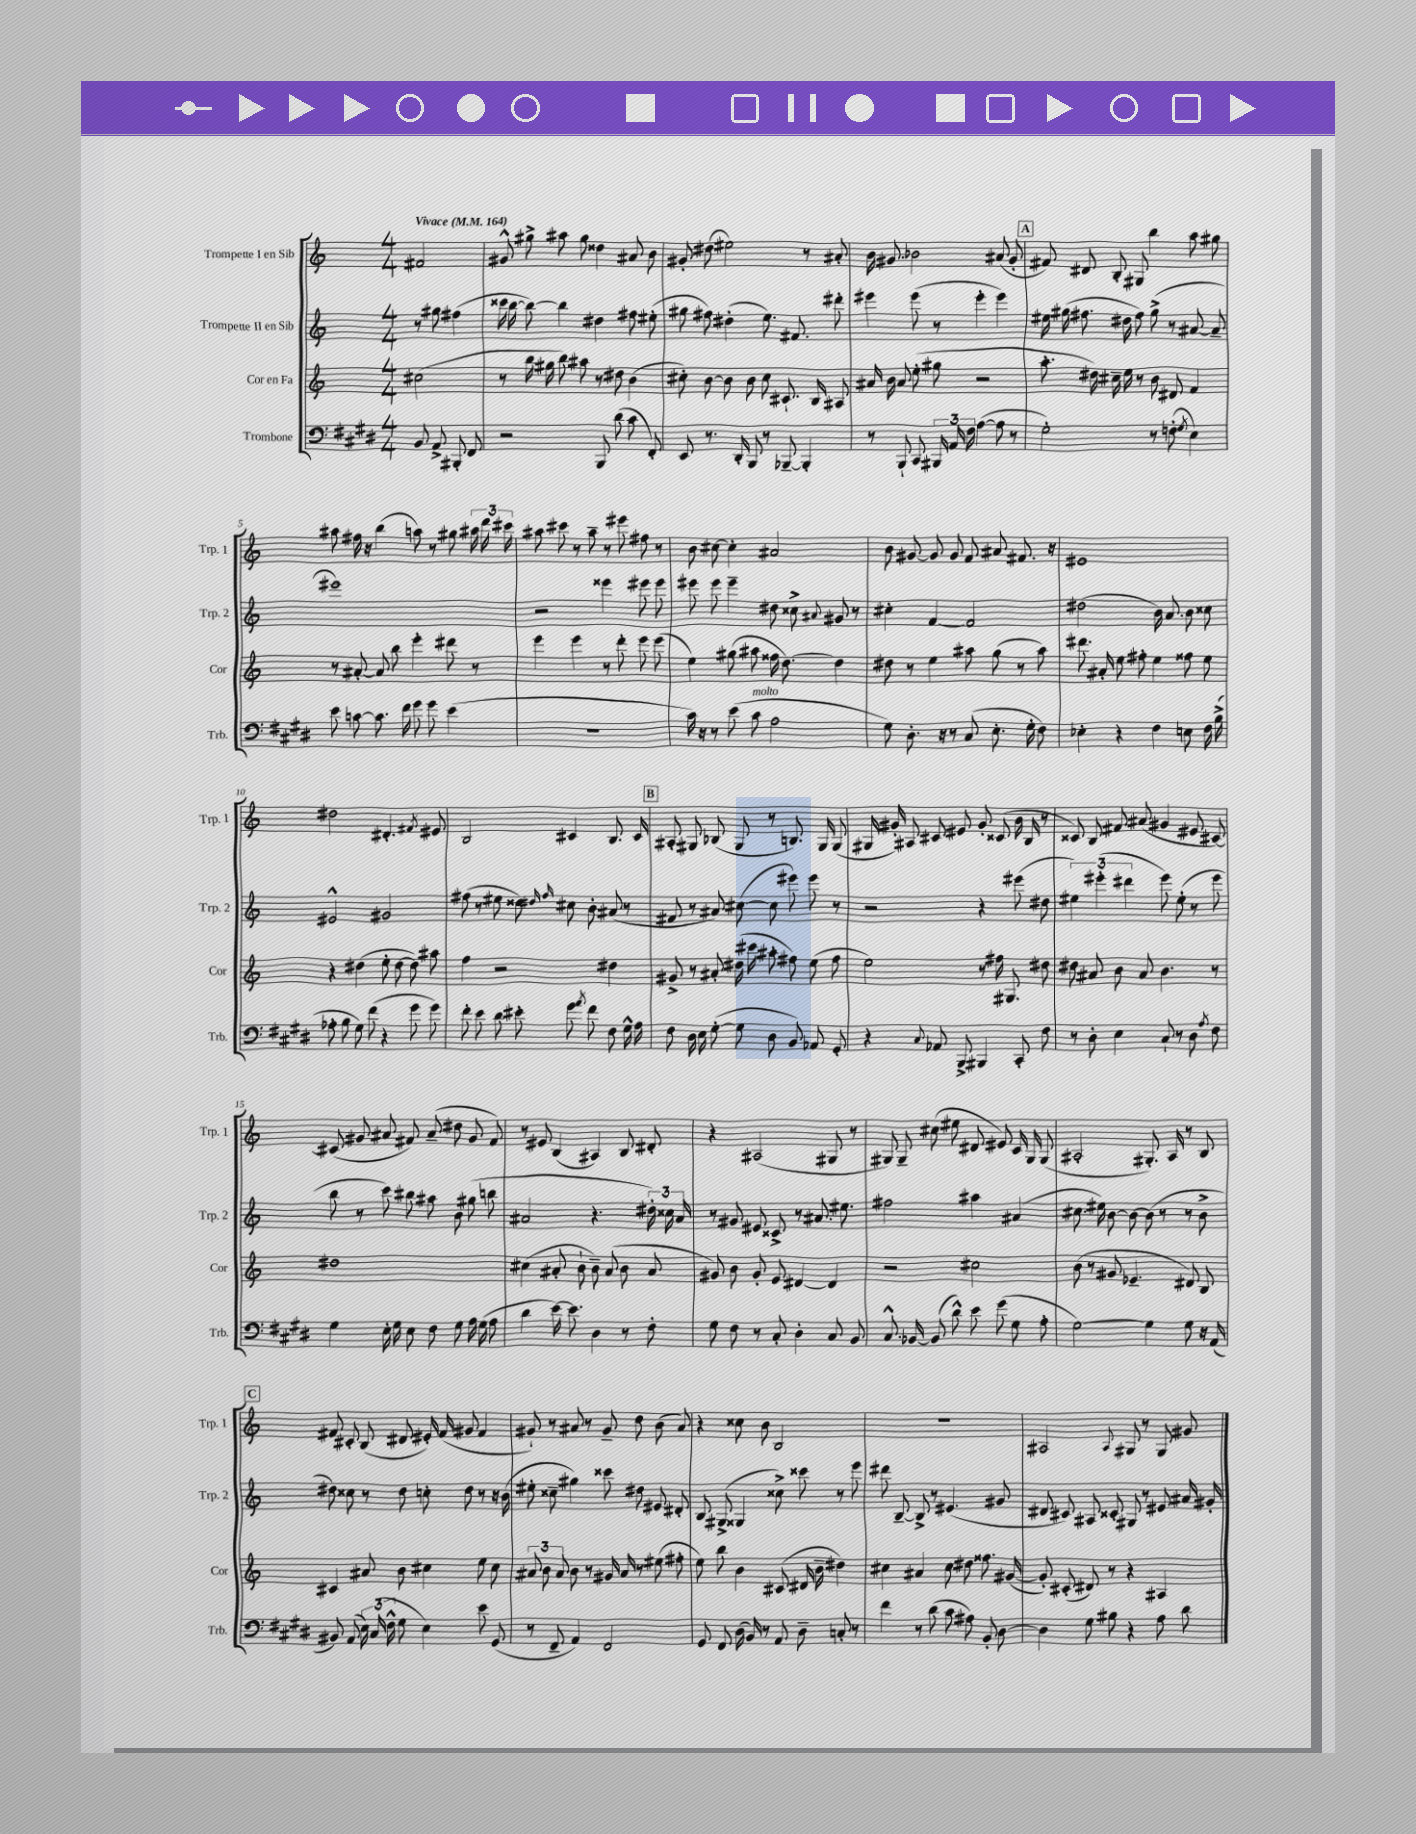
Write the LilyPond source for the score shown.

<<
\new StaffGroup <<
\new Staff = "s0" \with { instrumentName = "Trompette I en Sib" shortInstrumentName = "Trp. 1" } {
    \clef treble \key c \major \numericTimeSignature \time 4/4 \partial 2 \tempo "Vivace" 4 = 164
    \autoBeamOff fis'2 |
    gis'8-^ gis''8-> ais''8 gis''8 disis''4 ais'8 b'8 |
    gis'8-. dis''8( eis''2) r8 ais'8-. |
    b'16 gis'8. bes'2 ais'8( gis'8-. |
    \mark \markup { \box "A" } fis'8) dis'8 b8-. gis8 b''4 a''8 gis''8 |
    ais''8 fis''16 r16 b''4( a''8) r8 gis''8 \tuplet 3/2 { ais''16 d'''16 cis'''16 } |
    ais''8 cis'''8 r8 ais''8-- r8 eis'''8 fis''8 r8 |
    b'8 cis''8~ cis''4-. ais'2 |
    b'8 gis'8~ gis'8 gis'8 f'8 ais'8 fis'8. r16 |
    eis'1 |
    dis''2 dis'4.-. \acciaccatura { fis'8 } eis'8 |
    b2 cis'4 b8. cis'16 |
    \mark \markup { \box "B" } ais8-. gis8 bes8( gis8 r8 b8.) gis16 gis8( |
    gis16 gis'16-.) ais8 cis'8 eis'8 gis'8-. cisis'8( b'16 b16 r8 |
    cisis'8) b8 fis'8 ais'8( gis'4 eis'8 cis'8~) |
    cis'8( gis'8 ais'8 fis'8) ais'8--( dis''8 gis'8 fis'8) |
    r8 eis'8 b4( ais4) b8 dis'8-. |
    r4 ais2( gis8 r8 |
    gis8) gis8-- cis''8( eis''8 dis'8 eis'8) c'16 gis16 gis8( |
    ais2-. gis8.-.) ais16 r8 b8 |
    \mark \markup { \box "C" } fis'8 cis'8-. b8( dis'8 eis'16-.) fis'16( gis'8 fis'4 |
    gis'8-!) r8 ais'8 r8 gis'8-- d''8 b'8( ais'8) |
    r4 cisis''8 b'8 b2 |
    R1 |
    ais2 \appoggiatura { ais8 } gis8 r8 gis8 gis'8 \bar "|." |
}
\new Staff = "s1" \with { instrumentName = "Trompette II en Sib" shortInstrumentName = "Trp. 2" } {
    \clef treble \key c \major \numericTimeSignature \time 4/4 \partial 2
    \autoBeamOff r8 gis''8 fis''4( |
    cisis'''16 b''16~ b''8~) b''4 dis''4 fis''8 eis''8-.( |
    gis''8 fis''8) dis''4-.( e''8.) fis'8. dis'''8-. |
    eis'''4 eis'''8( r8 eis'''4-. eis'''4) |
    \mark \markup { \box "A" } eis''16 gis''16( fis''8. dis''16 fis''8) gis''8->( r8 ais'8~ ais'8-- |
    eis'''1) |
    r2 eisis'''4 eis'''8 eis'''8 |
    eis'''8 eis'''8 eis'''4-- dis''8 cisis''8-> \appoggiatura { ais'8 } gis'8 r8 |
    cis''4-. f'4~ f'2 |
    dis''2( b'16) a'8. b'8 cisis''8 |
    eis'2-^ gis'2 |
    fis''8( r8 eis''8 disis''8) \grace { dis''16 fis''16 } cis''8 b'8-. ais'8( r8 |
    \mark \markup { \box "B" } fis'8 r8 ais'8) cis''8~( cis''8 eis'''8) eis'''8 r8 |
    r2 r4 eis'''8( dis''8 |
    \tuplet 3/2 { eis''4) eis'''4-.( dis'''4 } eis'''8) eis''8-.( r8 eis'''8 |
    b''8 r8 c'''8) bis''8 ais''8 b'8 gis''8( b''8 |
    ais'2 r4. \tuplet 3/2 { dis''16-.) cisis''16 ais'16 } |
    r8 gis'8 eis'8 cisis'8-> r8 ais'8. eis''8. |
    fis''2 ais''4 ais'4( |
    cis''8. eis''16) b'8~ b'8~ b'8( r8 r8 b'8-> |
    \mark \markup { \box "C" } dis''8) cisis''8 r8 dis''8 c''8-. dis''8 r8 r16 b'16( |
    eis''8-. cisis''8-- gis''4) cisis'''8 dis''8 eis'8 dis'8-. |
    b8 gis8->( gisis4 cisis''8->) cisis'''8 r8 e'''8 |
    dis'''8 b8~-- b8-> r8 eis'4.( gis'8 |
    dis'8 cis'8) ais8 cisis'8-. gis8 r8 eis'8 ais'16 gis'16-. \bar "|." |
}
\new Staff = "s2" \with { instrumentName = "Cor en Fa" shortInstrumentName = "Cor" } {
    \clef treble \key c \major \numericTimeSignature \time 4/4 \partial 2
    \autoBeamOff cis''2( |
    r8 b''16 gis''16 b''8) ais''8 r8 dis''8 b'4( |
    cis''8-.) b'8~ b'8 b'8 cis''8 cis'8.-! b16 ais8 |
    ais'16 b'16 ais'8 e''8-.( gis''8 r2 |
    \mark \markup { \box "A" } a''8.-. dis''16) cis''16-- e''16 r8 b'8 dis'8 f'4 |
    r8 ais'8~-. ais'8 b''8 e'''4-. dis'''8 r8 |
    e'''4 e'''4 r8 d'''8-. e'''8 e'''8( |
    e''4) gis''8( ais''8 fisis''16 d''8.~) d''4 |
    dis''8 r8 e''4 ais''8 g''8( r8 ais''8) |
    dis'''8. ais'16-. e''8 fis''8-. e''4 fisis''8 e''8 |
    r4 dis''4( e''8-. dis''8~ dis''8) ais''8 |
    f''4 r2 dis''4 |
    \mark \markup { \box "B" } gis'8-> r8 ais'8-. dis''16( cis'''16 ais''8-. fis''8) e''8( fis''8 |
    e''2) r8 fis''16 gis8. dis''8 |
    dis''8 ais'8 b'8 ais'8 b'4. r8 |
    dis''1 |
    cis''4( ais'8-. b'8-! b'8--) ais'8( b'8 ais'8 |
    gis'8) b'8 gis'8-. e'8 dis'4~ dis'4 |
    r2 cis''2 |
    b'8( r8 gis'8 ees'4.-- dis'8) b8 |
    \mark \markup { \box "C" } cis'4 ais'8 b'8 cis''4 e''8 cis''8 |
    \tuplet 3/2 { ais'8 b'8 ais'8 } b'8 r8 gis'16 ais'16 r8 eis''8( fis''8-. |
    e''8) b''8 b'4 cis'8( dis'16 b'16-- dis''4) |
    cis''4 ais'4 cis''8 dis''8 fisis''8. gis'16~( |
    gis'8-.) cis'8-.( dis'8) r8 r4 ais4 \bar "|." |
}
\new Staff = "s3" \with { instrumentName = "Trombone" shortInstrumentName = "Trb." } {
    \clef bass \key e \major \numericTimeSignature \time 4/4 \partial 2
    \autoBeamOff b,8 a,8-> bis,,8-. fis,8 |
    r2 b,,8 dis'8( cis'8 fis,8-.) |
    e,8 r8. dis,16-. b,,8 r8 bes,,8~-- bes,,4-. |
    r8 b,,8-! cis,8 \tuplet 3/2 { bis,,16 a,16 fis16 } a4~( a8 r8 |
    \mark \markup { \box "A" } gis2-.) r8 f8-.( \acciaccatura { gis8 } e4) |
    e'8 c'8~ c'8. fis'16 gis'8 gis'8 e'4( |
    R1 |
    cis'16) r16 r8 e'8( cis'8^\markup { \italic "molto" } a2 |
    gis8) dis8.-. r16 r8 cis8( e8.-. gis16-. fis8) |
    ees4-. r4 fis4 e8 fis16 b16->( |
    aes8-. b8 gis8) fis'8( r4 gis'8 gis'8) |
    fis'8-. e'8 dis'8 eis'8-. gis'8 \acciaccatura { a'8 } fis'8 fis8 gis16-^ a16 |
    \mark \markup { \box "B" } fis8 dis16 e16 gis8~-.( gis8 dis8 b,8) aes,8 gis,8-. |
    r4 \appoggiatura { cis8 } aes,8 b,,8-> bis,,4 cis,8-. fis8 |
    r8 dis8-. e4 cis8-! r8 dis8 \acciaccatura { a8 } fis8 |
    gis4 e16-. gis16 e8 fis8 gis8 a16 gis16( a8 |
    dis'4 e'16~) e'8. dis4 r8 fis8-. |
    gis8 fis8 r8 cis8-. dis4-. cis8 b,8 |
    cis8.-^ bes,16~ bes,8( dis'8-^) e'8 gis'8( gis8 a8-. |
    gis2~) gis4 gis8 r16 a,16( |
    \mark \markup { \box "C" } bis,8) a,8( \tuplet 3/2 { e16) cis16( fis16-^ } gis8 e4) e'8 gis,8( |
    r8 fis,8-- a,4) fis,2 |
    gis,8 fis,8 dis16( b,16) r8 a,8 dis8-- c8-. r8 |
    fis'4 r8 dis'8( cis'8 ais8) b,8-. dis8~ |
    dis4 gis8 bis8 r4 a8 dis'8 \bar "|." |
}
>>
>>
